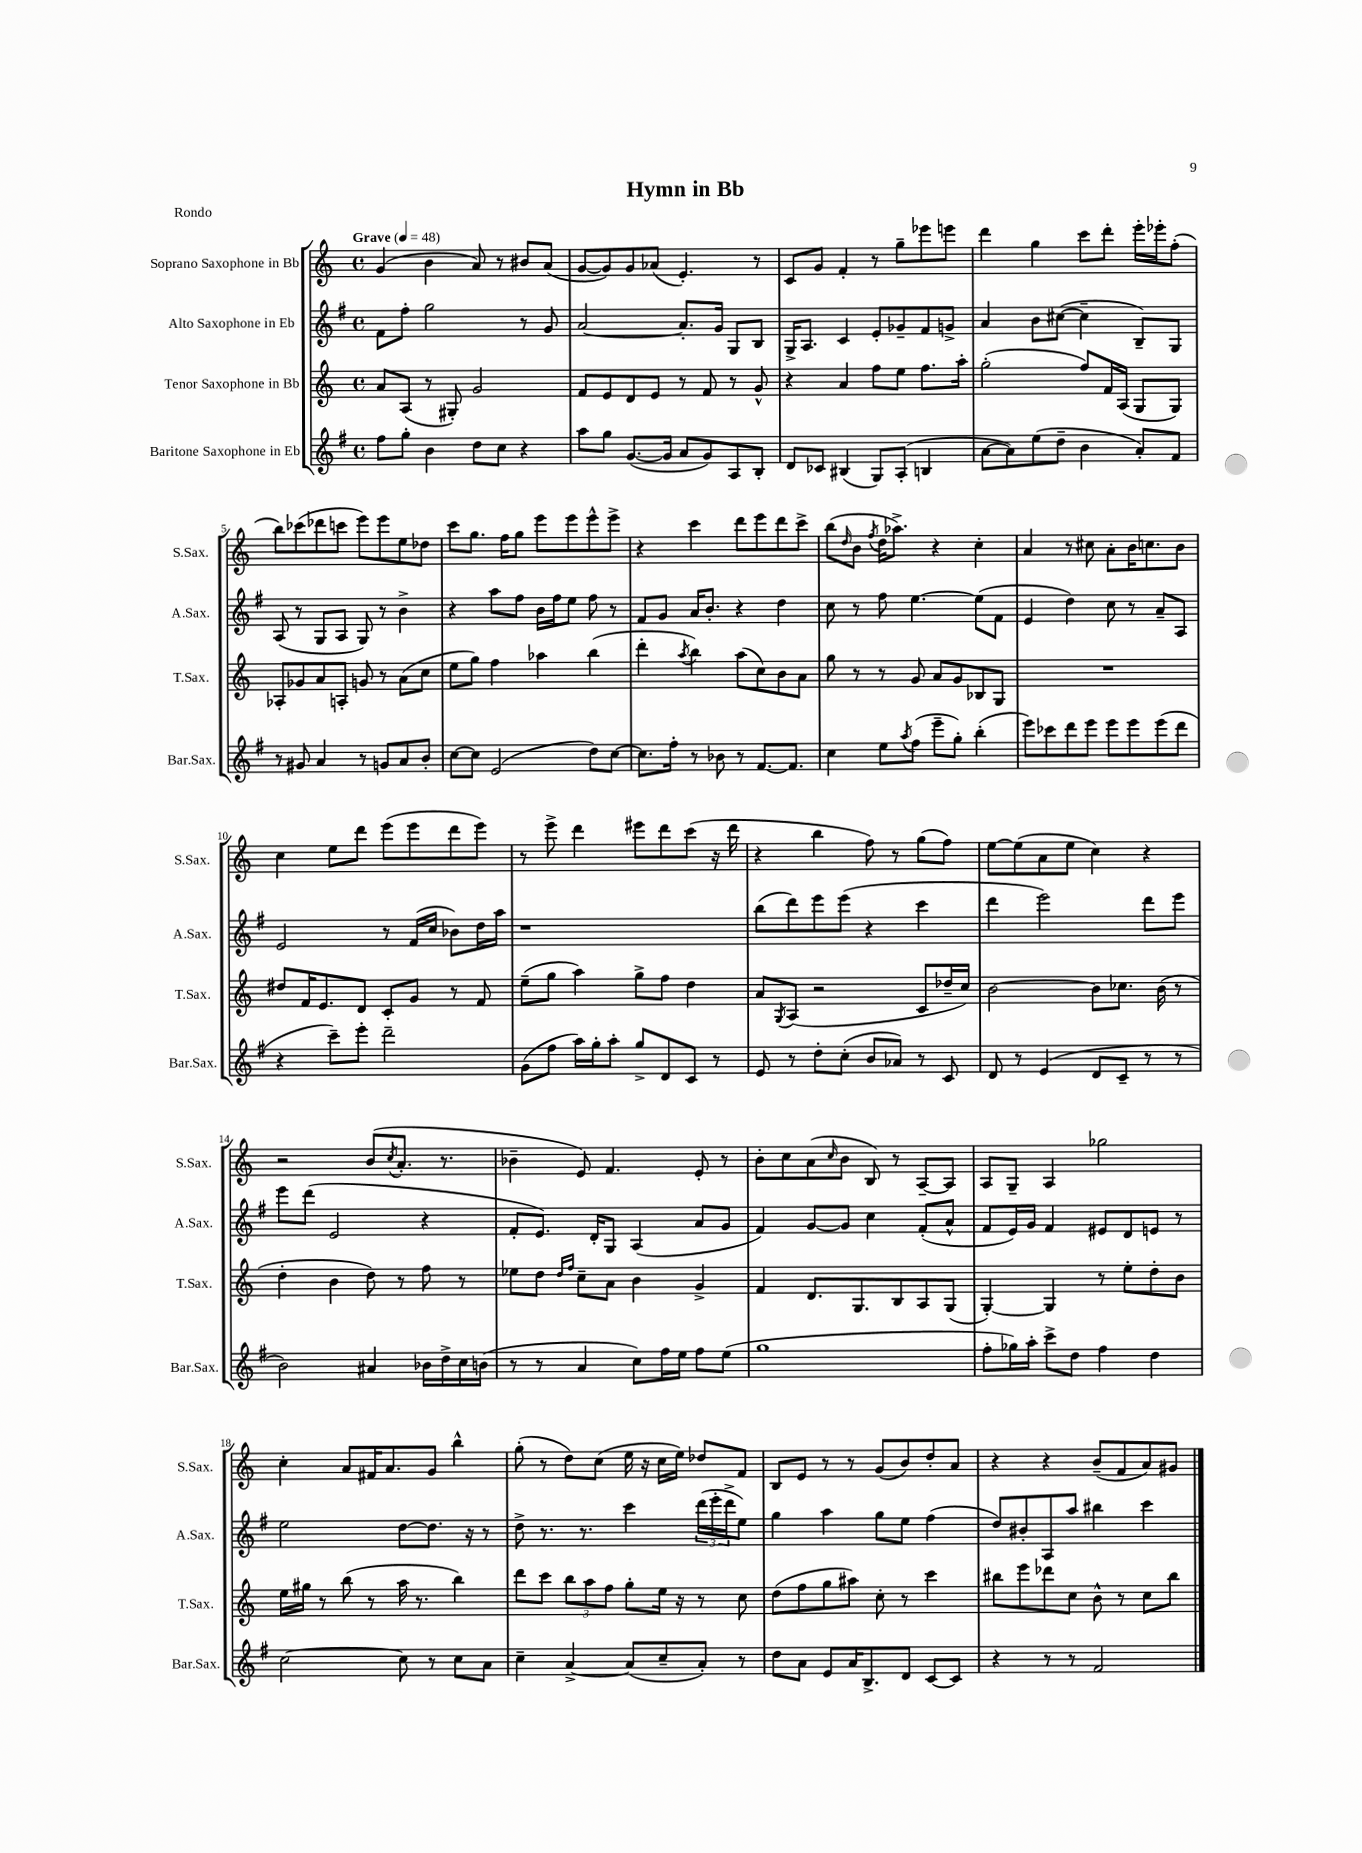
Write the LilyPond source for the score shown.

\header { title = "Hymn in Bb" piece = "Rondo" }
<<
\new StaffGroup <<
\new Staff = "s0" \with { instrumentName = "Soprano Saxophone in Bb" shortInstrumentName = "S.Sax." } {
    \clef treble \key c \major \defaultTimeSignature \time 4/4 \tempo "Grave" 4 = 48
    g'4( b'4 a'8) r8 bis'8 a'8( |
    g'8~ g'8) g'8 aes'8( e'4.-.) r8 |
    c'8 g'8 f'4-. r8 g''8-- ees'''8 e'''8 |
    d'''4 g''4 c'''8 d'''8-. e'''16-. ees'''16-. f''8-.( |
    b''8) ces'''8( des'''8 c'''8 e'''8) e'''8 e''8 des''8 |
    c'''8 g''8. f''16 g''8 e'''8 e'''8 e'''8-^ e'''8-> |
    r4 c'''4 d'''8 e'''8 d'''8 c'''8-> |
    b''8( \grace { d''16 } b'8 \acciaccatura { f''8 } d''16 aes''8.->) r4 c''4-. |
    a'4 r8 cis''8 a'8-. b'16 c''8. b'8 |
    c''4 e''8 d'''8 e'''8( e'''8 d'''8 e'''8) |
    r8 e'''8-> d'''4 eis'''8 d'''8 c'''8( r16 d'''16 |
    r4 b''4 f''8) r8 g''8( f''8) |
    e''8~ e''8( a'8 e''8 c''4) r4 |
    r2 b'8( \acciaccatura { c''8 } a'8.-. r8. |
    bes'4-- e'8) f'4. e'8-. r8 |
    b'8-. c''8 a'8( \grace { c''16 } b'8 b8) r8 a8~-- a8 |
    a8 g8-- a4 ges''2 |
    c''4-. a'8 fis'16 a'8. g'8 b''4-^ |
    g''8-.( r8 d''8) c''8( e''16 r16 c''16 e''16) des''8 f'8 |
    b8 e'8 r8 r8 g'8( b'8) d''8-. a'8 |
    r4 r4 b'8--( f'8 a'8) gis'8 \bar "|." |
}
\new Staff = "s1" \with { instrumentName = "Alto Saxophone in Eb" shortInstrumentName = "A.Sax." } {
    \clef treble \key g \major \defaultTimeSignature \time 4/4
    fis'8 fis''8-. g''2 r8 g'8 |
    a'2~ a'8.-. g'16 g8 b8 |
    g16-> a8. c'4 e'8-. ges'8-- fis'8 g'8-> |
    a'4 b'8 cis''8~( cis''4-- b8--) g8 |
    a8( r8 g8 a8 g8) r8 b'4-> |
    r4 a''8 fis''8 b'16 fis''16 e''8 fis''8 r8 |
    fis'8 g'8 a'16 b'8.-. r4 d''4 |
    c''8 r8 fis''8 e''4.~ e''8( fis'8 |
    e'4 d''4) c''8 r8 a'8-- a8 |
    e'2 r8 fis'16( c''16 bes'8) d''16 a''16 |
    r1 |
    b''8( d'''8) e'''8 e'''8( r4 c'''4 |
    d'''4 e'''2) d'''8 e'''8 |
    e'''8 d'''8( e'2 r4 |
    fis'8-. e'8.) d'16-. g8 a4( a'8 g'8 |
    fis'4) g'8~ g'8 c''4 fis'8-.( a'8-^ |
    fis'8 e'16) g'16 fis'4 eis'8 d'8 e'8 r8 |
    e''2 d''8~ d''8. r16 r8 |
    d''8-> r8. r8. c'''4 \tuplet 3/2 { d'''16( e'''16-. d'''16-> } e''8) |
    g''4 a''4 g''8 e''8 fis''4( |
    d''8) bis'8-. a8 a''8 bis''4 c'''4 \bar "|." |
}
\new Staff = "s2" \with { instrumentName = "Tenor Saxophone in Bb" shortInstrumentName = "T.Sax." } {
    \clef treble \key c \major \defaultTimeSignature \time 4/4
    a'8 a8( r8 gis8-.) g'2 |
    f'8 e'8 d'8 e'8 r8 f'8 r8 g'8-^ |
    r4 a'4 f''8 e''8 f''8. a''16-. |
    g''2-.( f''8) f'16 a16( g8 g8) |
    aes8-. ges'8 a'8 a8-. g'8 r8 a'8( c''8 |
    e''8 g''8) f''4 aes''4 b''4( |
    d'''4-. \acciaccatura { a''8 } b''4) a''8( c''8) b'8 a'8 |
    g''8 r8 r8 g'8 a'8 g'8 bes8 g8 |
    R1 |
    dis''8 f'16 e'8. d'8 c'8-. g'8 r8 f'8 |
    e''8--( g''8 a''4) g''8-> f''8 d''4 |
    a'8 \acciaccatura { g8 } a8( r2 c'8 des''16-- c''16) |
    b'2~ b'8 ces''8. b'16( r8 |
    d''4-. b'4 d''8) r8 f''8 r8 |
    ees''8 d''8 \grace { d''16 f''16 } c''8-- a'8 b'4 g'4-> |
    f'4 d'8. g8. b8 a8 g8( |
    g4~-.) g4 r8 e''8-. d''8-. b'8 |
    e''16 gis''16 r8 b''8( r8 a''16 r8. b''4) |
    d'''8 c'''8 \tuplet 3/2 { b''8 a''8 f''8 } g''8-. e''16 r16 r8 c''8 |
    d''8( f''8 g''8 ais''8) c''8-. r8 c'''4 |
    bis''8 e'''8 des'''8 c''8 b'8-^ r8 c''8 bis''8 \bar "|." |
}
\new Staff = "s3" \with { instrumentName = "Baritone Saxophone in Eb" shortInstrumentName = "Bar.Sax." } {
    \clef treble \key g \major \defaultTimeSignature \time 4/4
    fis''8 g''8-. b'4 d''8 c''8 r4 |
    a''8 g''8 g'8.~( g'16 a'8 g'8) a8 b8-. |
    d'8 ces'8 bis4( g8) a8-.( b4 |
    a'8~ a'8) e''8( d''8-- b'4 a'8-.) fis'8 |
    r8 gis'8 a'4 r8 g'8 a'8 b'8-. |
    c''8~ c''8 e'2( d''8) c''8~ |
    c''8. fis''16-. r8 bes'8 r8 fis'8.~ fis'8. |
    c''4 e''8 \acciaccatura { a''8 } fis''8( e'''8-- g''8-.) b''4-.( |
    e'''8) ces'''8 d'''8 e'''8 e'''8 e'''8 e'''8( d'''8 |
    r4 c'''8--) e'''8-. d'''2-- |
    g'8( fis''8 a''16) g''16-. a''8-. g''8-> d'8 c'8 r8 |
    e'8 r8 d''8-. c''8-.( b'8 aes'8) r8 c'8 |
    d'8 r8 e'4( d'8 c'8-- r8 r8 |
    b'2) ais'4 bes'16 d''16-> c''16 b'16( |
    r8 r8 a'4 c''8) fis''16 e''16 fis''8 e''8( |
    g''1 |
    fis''8-. ges''16) a''16-. c'''8-> d''8 fis''4 d''4 |
    c''2~ c''8 r8 c''8 a'8 |
    c''4-- a'4~-> a'8( c''8-- a'8-.) r8 |
    d''8 a'8 e'8 a'16 b8.-> d'8 c'8~ c'8 |
    r4 r8 r8 fis'2 \bar "|." |
}
>>
>>
